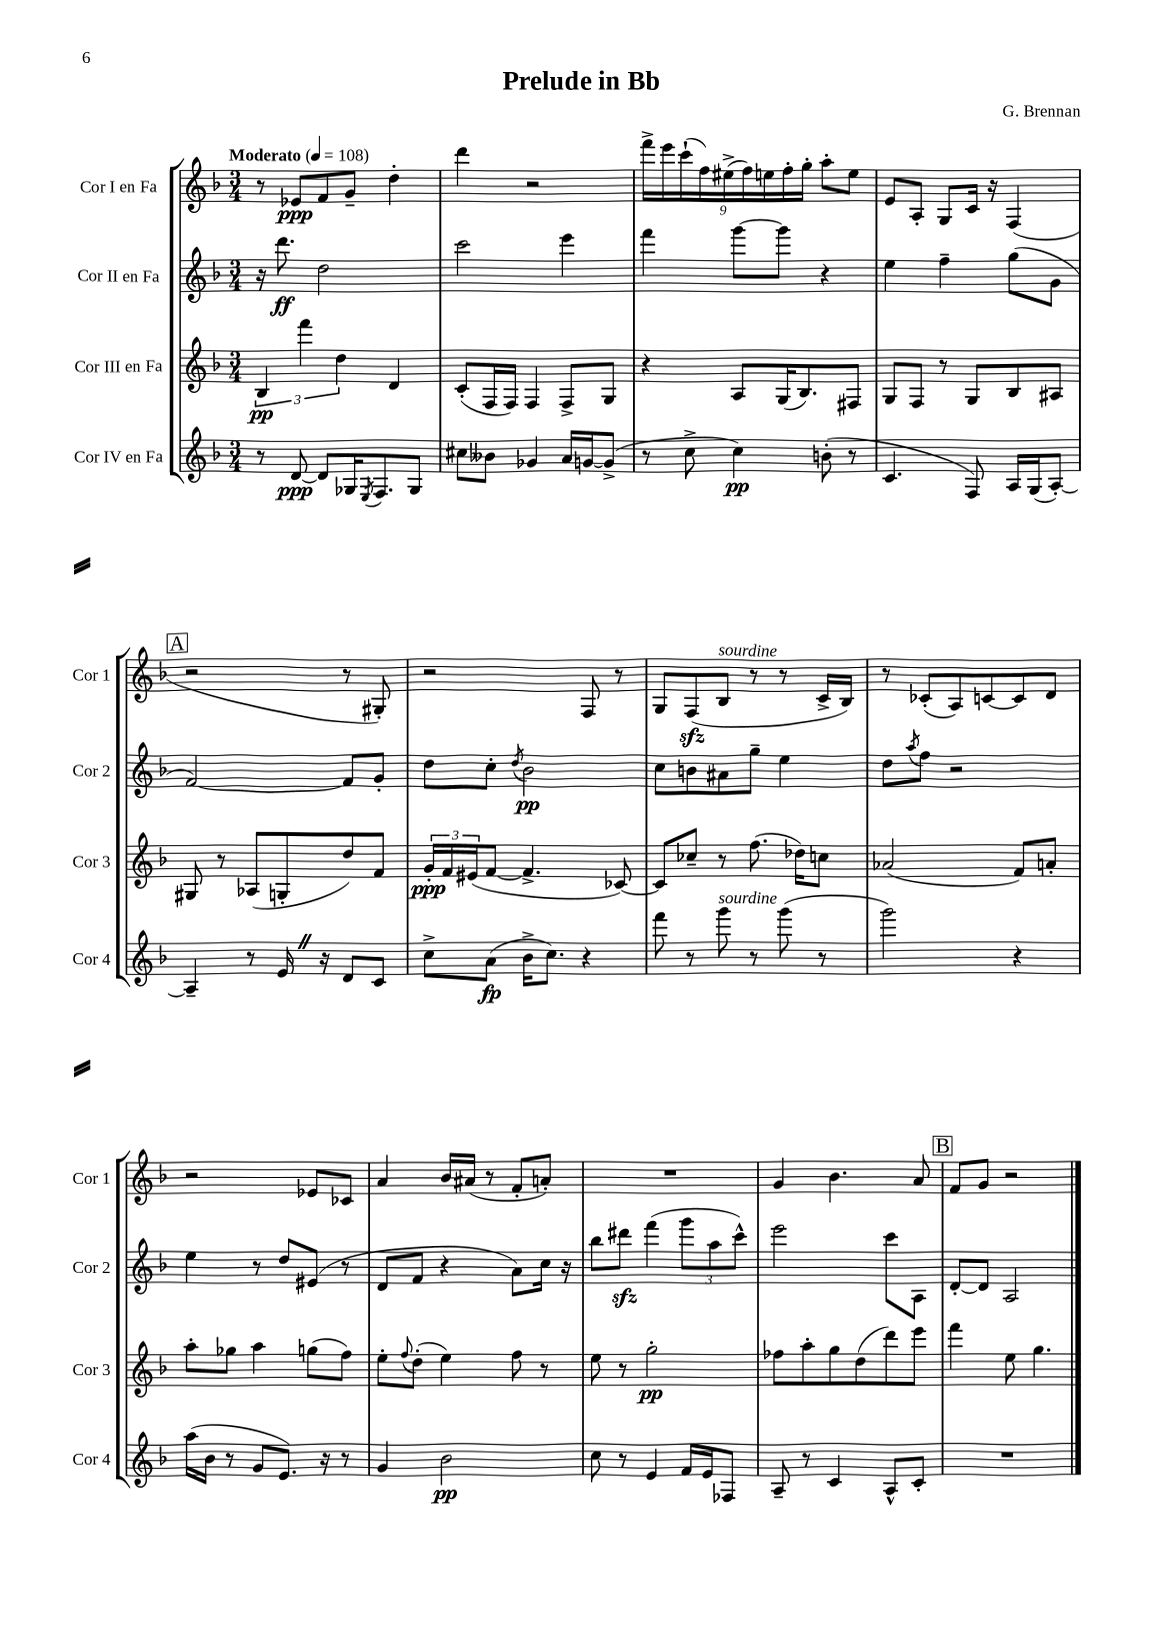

**kern	**kern	**kern	**kern
*staff4	*staff3	*staff2	*staff1
*clefG2	*clefG2	*clefG2	*clefG2
*k[b-]	*k[b-]	*k[b-]	*k[b-]
*M3/4	*M3/4	*M3/4	*M3/4
*MM108	*MM108	*MM108	*MM108
8r	6B-	16r	8r
.	.	8.ddd	.
[8d	.	.	8e-
.	6fff	.	.
8d]	.	2dd	8f
.	6dd	.	.
16G-	.	.	8g~
8qE	.	.	.
8.F	.	.	.
.	4d	.	4dd'
8G-	.	.	.
=	=	=	=
8cc#	(8c'	2ccc	4ddd
8b--	16F	.	.
.	16F)	.	.
4g-	4F	.	2r
16a	8F^	4eee	.
[16g	.	.	.
(8g^]	8G	.	.
=	=	=	=
8r	4r	4fff	18fff^
.	.	.	18eee
.	.	.	(18ccc`
8cc^	.	.	.
.	.	.	18ff)
.	.	.	(18ee#^
4cc)	8A	[8ggg	.
.	.	.	18ff)
.	.	.	18ee
.	(16G	8ggg]	.
.	.	.	18ff'
.	8.B-)	.	.
.	.	.	18gg'
(8b'	.	4r	8aa'
8r	8F#	.	8ee
=	=	=	=
4.c	8G	4ee	8e
.	8F	.	8A'
.	8r	4ff~	8G
8F)	8G	.	16c
.	.	.	16r
16A	8B-	(8gg	(4F
(16G	.	.	.
[8A')	8A#	8g	.
=	=	=	=
4A~]	8G#	[2f)	2r
.	8r	.	.
8r	(8A-	.	.
16e	8G'	.	.
16r	.	.	.
8d	8dd)	8f]	8r
8c	8f	8g'	8G#')
=	=	=	=
8cc^	24g'	8dd	2r
.	24f	.	.
.	(24e#	.	.
(8a	[8f	8cc'	.
.	.	8qdd	.
16b-^	4.f^]	2b-	.
8.cc)	.	.	.
4r	.	.	8F
.	[8c-)	.	8r
=	=	=	=
8fff	8c-]	8cc	8G
8r	8cc-~	8b	(8F
8ggg	8r	8a#	8B-
8r	(8.ff	8gg~	8r
(8ggg	.	4ee	8r
.	16dd-)	.	.
8r	8cc	.	16c^
.	.	.	16B-)
=	=	=	=
2ggg)	(2a-	8dd	8r
.	.	8qaa	.
.	.	8ff	(8c-'
.	.	2r	8A)
.	.	.	[8c
4r	8f)	.	8c]
.	8a'	.	8d
=	=	=	=
(16aa	8aa'	4ee	2r
16b-	.	.	.
8r	8gg-	.	.
8g	4aa	8r	.
8.e)	.	8dd	.
.	(8gg	(8e#	8e-
16r	.	.	.
8r	8ff)	8r	8c-
=	=	=	=
4g	8ee'	8d	4a
.	8qqff	.	.
.	(8dd'	8f	.
2b-	4ee)	4r	16b-
.	.	.	(16a#
.	.	.	8r
.	8ff	8a)	8f'
.	8r	16cc	8a')
.	.	16r	.
=	=	=	=
8cc	8ee	8bb-	2.r
8r	8r	8ddd#	.
4e	2gg'	(4fff	.
16f	.	12ggg	.
16e	.	.	.
.	.	12aa	.
8F-	.	.	.
.	.	12ccc^^)	.
=	=	=	=
8A~	8ff-	2eee	4g
8r	8aa'	.	.
4c	8gg	.	4.b-
.	(8dd	.	.
8A^^	8ddd)	8ccc	.
8c'	8eee	8A	8a
=	=	=	=
2.r	4fff	[8d'	8f
.	.	8d]	8g
.	8ee	2A	2r
.	4.gg	.	.
==	==	==	==
*-	*-	*-	*-
